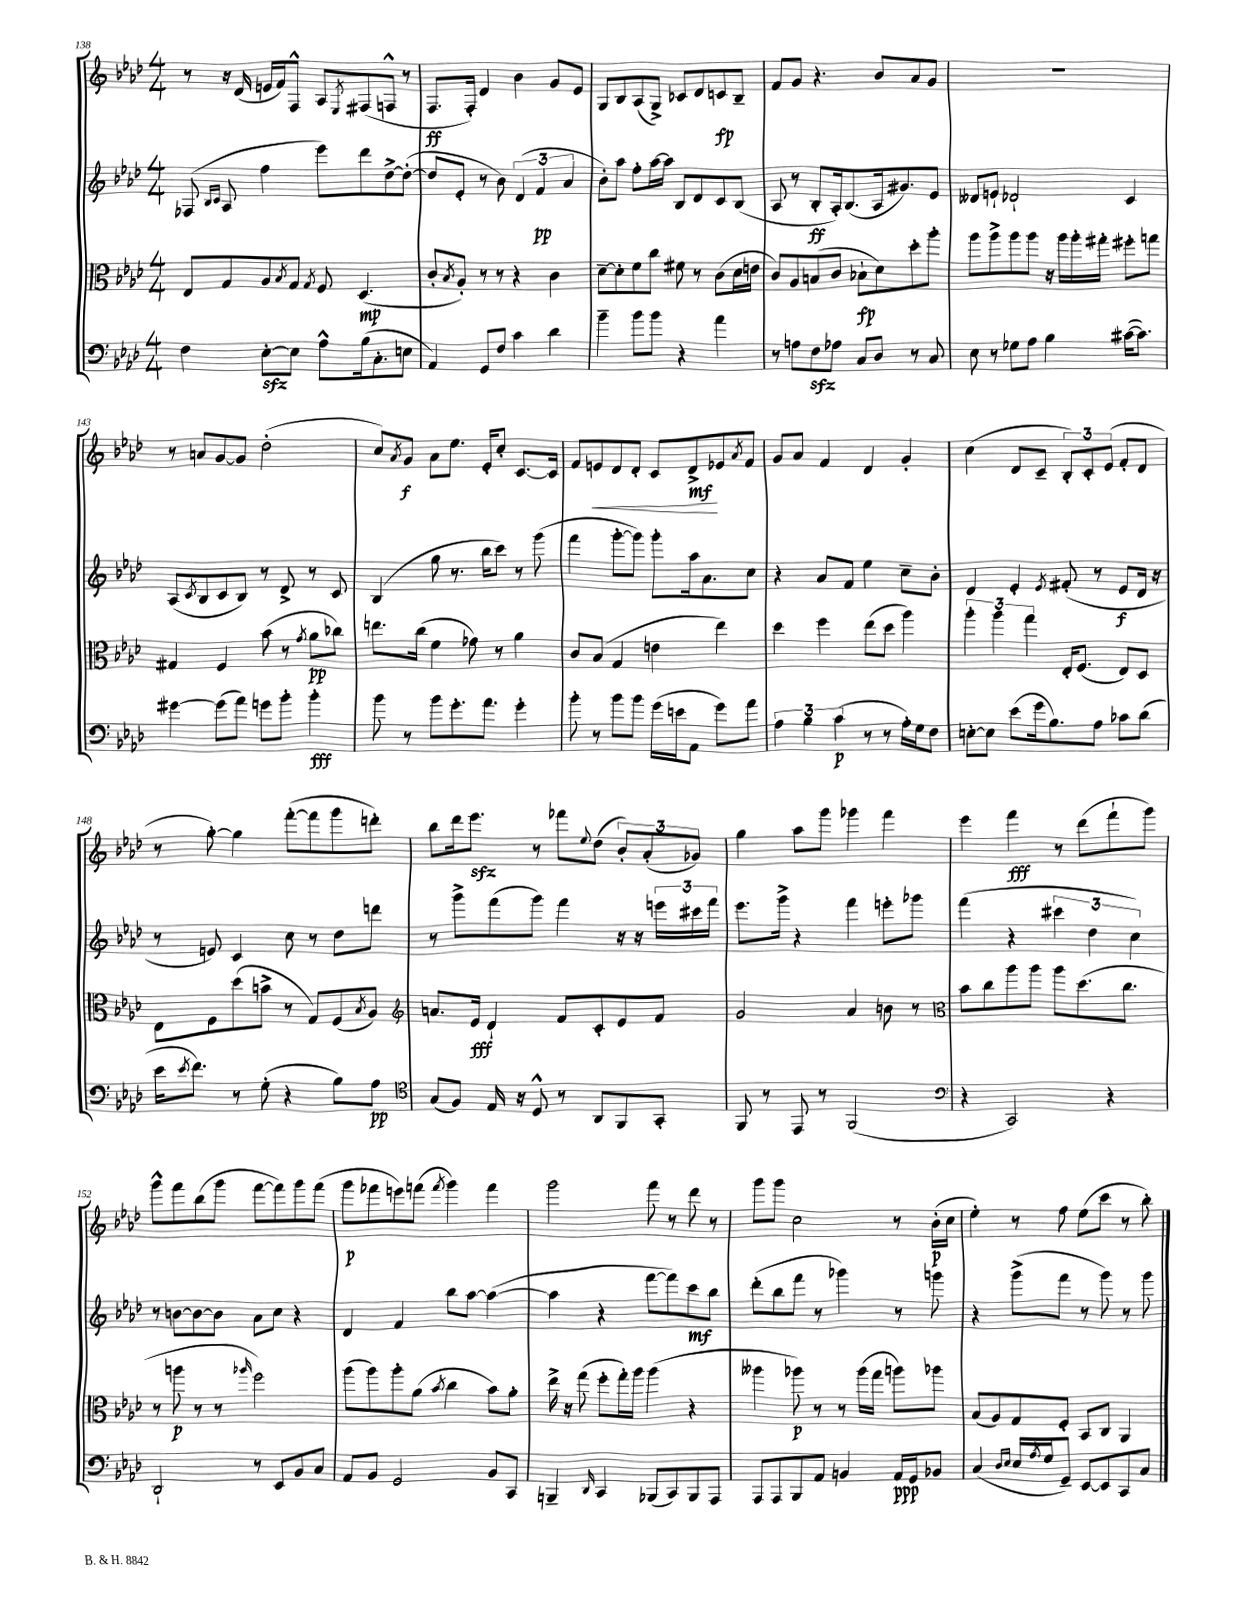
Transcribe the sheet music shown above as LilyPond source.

<<
\new StaffGroup <<
\new Staff = "s0" {
    \clef treble \key aes \major \numericTimeSignature \time 4/4
    r8 r16 des'16( e'16 f'16) f8-^ aes8 \acciaccatura { ees8 } fis8( f8-^ r8 |
    f8.\ff f16-.) des'4 bes'4 g'8 ees'8 |
    g8 bes8 aes8( g8->) ces'8 des'8 c'8\fp bes8-- |
    f'8 g'8 r4. bes'8 aes'8 g'8 |
    R1 |
    r8 a'8 g'8~ g'8 des''2-.( |
    c''8) \acciaccatura { aes'8 } g'8\f aes'8 ees''8. ees'16-. c''8-. c'8.~ c'16 |
    f'8 e'8\< des'8 des'8-. c'8 des'8->\mf\! ees'8 \acciaccatura { aes'8 } f'8 |
    g'8 aes'8 f'4 des'4 g'4-. |
    c''4( des'8 c'8-- \tuplet 3/2 { bes8-.) c'8-. ees'8( } f'8-. des'8 |
    r8 g''8~-.) g''4 f'''8~-.( f'''8 g'''8 d'''8-.) |
    bes''8 des'''16 ees'''8.\sfz r8 fes'''8 \appoggiatura { ees''8 } des''8( \tuplet 3/2 { bes'8-.) aes'8-.( ges'8) } |
    g''4 aes''8 g'''8 ges'''4 f'''4 |
    ees'''4 f'''4\fff r8 des'''8( f'''8-! g'''8) |
    g'''8-^ f'''8 bes''8( g'''8 f'''8~ f'''8) g'''8 f'''8( |
    g'''8\p fes'''8 e'''8) f'''8( \acciaccatura { f'''8 } g'''4) f'''4 |
    g'''2 f'''8 r8 des'''8 r8 |
    g'''8 g'''8 c''2 r8 bes'16-.\p( c''16 |
    ees''4-.) r8 f''8 ees''8( c'''8 r8 bes''8-.) \bar "|." |
}
\new Staff = "s1" {
    \clef treble \key aes \major \numericTimeSignature \time 4/4
    fes8( \grace { bes16 c'16 } aes8 f''4 ees'''8) des'''8 des''8~-> des''8~-.( |
    des''8 ees'8-. r8 bes'8) \tuplet 3/2 { des'4( f'4\pp aes'4 } |
    bes'8-.) aes''8 f''8-. aes''16~ aes''16 bes8 des'8 c'8 bes8( |
    aes8 r8 bes8-.\ff aes16-.) bes8.( aes16 gis'8.) ees'8 |
    deses'8 e'8-! des'2-! c'4 |
    aes8( \acciaccatura { c'8 } bes8 c'8 bes8) r8 des'8-> r8 c'8 |
    bes4( g''8 r8. bes''16 c'''8) r8 g'''8( |
    f'''4 g'''8~-. g'''8) g'''8-. aes''16 aes'8. c''8 |
    r4 aes'8 f'8 ees''4 c''8-- bes'8-. |
    des'4 ees'4-. \acciaccatura { ees'8 } fis'8-.( r8 ees'8\f des'16 r16 |
    r8 e'8) c'4 c''8 r8 des''8 d'''8 |
    r8 g'''8-> f'''8( g'''8) f'''4 r16 r16 \tuplet 3/2 { e'''16 cis'''16 f'''16 } |
    ees'''8. g'''16-> r4 f'''4 e'''8-. ges'''8 |
    f'''4( r4 \tuplet 3/2 { cis'''4 des''4 c''4) } |
    r8 b'8~ b'8~ b'8 aes'8 c''8 r4 |
    des'4 f'4 bes''8 aes''8~ aes''4~( |
    aes''4 r4 f'''8~ f'''8) c'''8\mf bes''8 |
    des'''8-.( bes''8 f'''8 r8 ges'''4) r8 g'''8 |
    r4 g'''8->( f'''8 r8 g'''8) r8 g'''8 \bar "|." |
}
\new Staff = "s2" {
    \clef alto \key aes \major \numericTimeSignature \time 4/4
    ees8 g8 aes8 \acciaccatura { bes8 } g8 \acciaccatura { g8 } f8 des4.\mp( |
    c'8-. \acciaccatura { bes8 } aes8-.) r8 r8 r4 c'4 |
    des'8~-- des'8-. f'8 c''8 fis'8 r8 c'8( des'16 e'16 |
    c'8) aes8 b8( c'8 bes8-!\fp des'8) des''8-. aes''8-. |
    aes''8 aes''8-> aes''8 aes''8 r16 aes''16 aes''16-. gis''16-. fis''8-. g''8 |
    gis4 f4 bes'8( r8 \acciaccatura { g'8 } aes'8\pp ces''8) |
    e''8. c''16( f'4 ges'8) r8 aes'4 |
    c'8 bes8( g4 e'4 ees''4) |
    des''4 f''4 ees''8( des''8 aes''4) |
    \tuplet 3/2 { aes''4-. aes''4 g''4 } ees16-. f8.( ees8) des8 |
    ees8 f8 des''8( b'8-> r8 g8) f8( \acciaccatura { bes8 } aes8) |
    \clef treble a'8. ees'16\fff des'4-! f'8 c'8-. ees'8 f'8 |
    g'2 aes'4 b'8 r8 |
    \clef alto bes'8 c''8 aes''8 aes''8 aes''8 des''8.( c''8. |
    r8 a''8\p r8 r8 \grace { aes''16 } f''2) |
    aes''8( aes''8) aes''8-. aes'8( \acciaccatura { bes'8 } c''4 bes'8) aes'8-. |
    ees''16-> r16 g''8( f''8-. g''16-.) aes''16 aes''4( r4 |
    aeses''4 aes''8\p) r8 r8 aes''16( g''16 a''8) aes''8 |
    bes8( aes8) g8 f8-. bes,8 c8 aes,4 \bar "|." |
}
\new Staff = "s3" {
    \clef bass \key aes \major \numericTimeSignature \time 4/4
    f4 ees8~-.\sfz ees8 aes8-^ bes16( c8.-. e8 |
    aes,4) g,8 f8 c'4 des'4 |
    bes'4-- bes'8 bes'8 r4 aes'4 |
    r8 a8 f8\sfz aes8 c8 des8 r8 c8 |
    ees8 r8 ges8 aes8 bes4 cis'16~( cis'8.) |
    gis'4~ gis'8( aes'8) g'8 bes'8-. bes'4-.\fff |
    bes'8 r8 bes'8 g'8.-. aes'8. g'4-. |
    bes'8-. r8 bes'8 bes'8 g'16( e'16 aes,8 g'8) aes'8 |
    \tuplet 3/2 { aes4 bes4 c'4\p( } r8 r8 aes16-.) g16 f8 |
    e8~-. e8 ees'8( g'16 bes8.) aes8 ces'8 des'8( |
    ees'16 \acciaccatura { ees'8 } f'8.) r8 g8-.( r4 bes8) aes8\pp |
    \clef tenor g8( f8) ees16 r16 des8-^ r8 aes,8 f,8 g,8-. |
    f,8 r8 ees,8 r8 f,2( |
    \clef bass r4 c,2) r4 |
    des,2-! r8 ees,8 bes,8 c8 |
    aes,8 bes,8 g,2 bes,8 c,8 |
    b,,4-- \grace { des,16 } c,4 bes,,8( c,8) bes,,8 aes,,8 |
    aes,,8 aes,,8 bes,,8 aes,8 b,4 aes,16\ppp g,16 bes,8 |
    c4( \grace { des16 ees16 } ees16 \acciaccatura { aes8 } g16 g,8--) ees,8~ ees,8 c,8 c8 \bar "|." |
}
>>
>>
\layout { \context { \Score currentBarNumber = #138 } }
